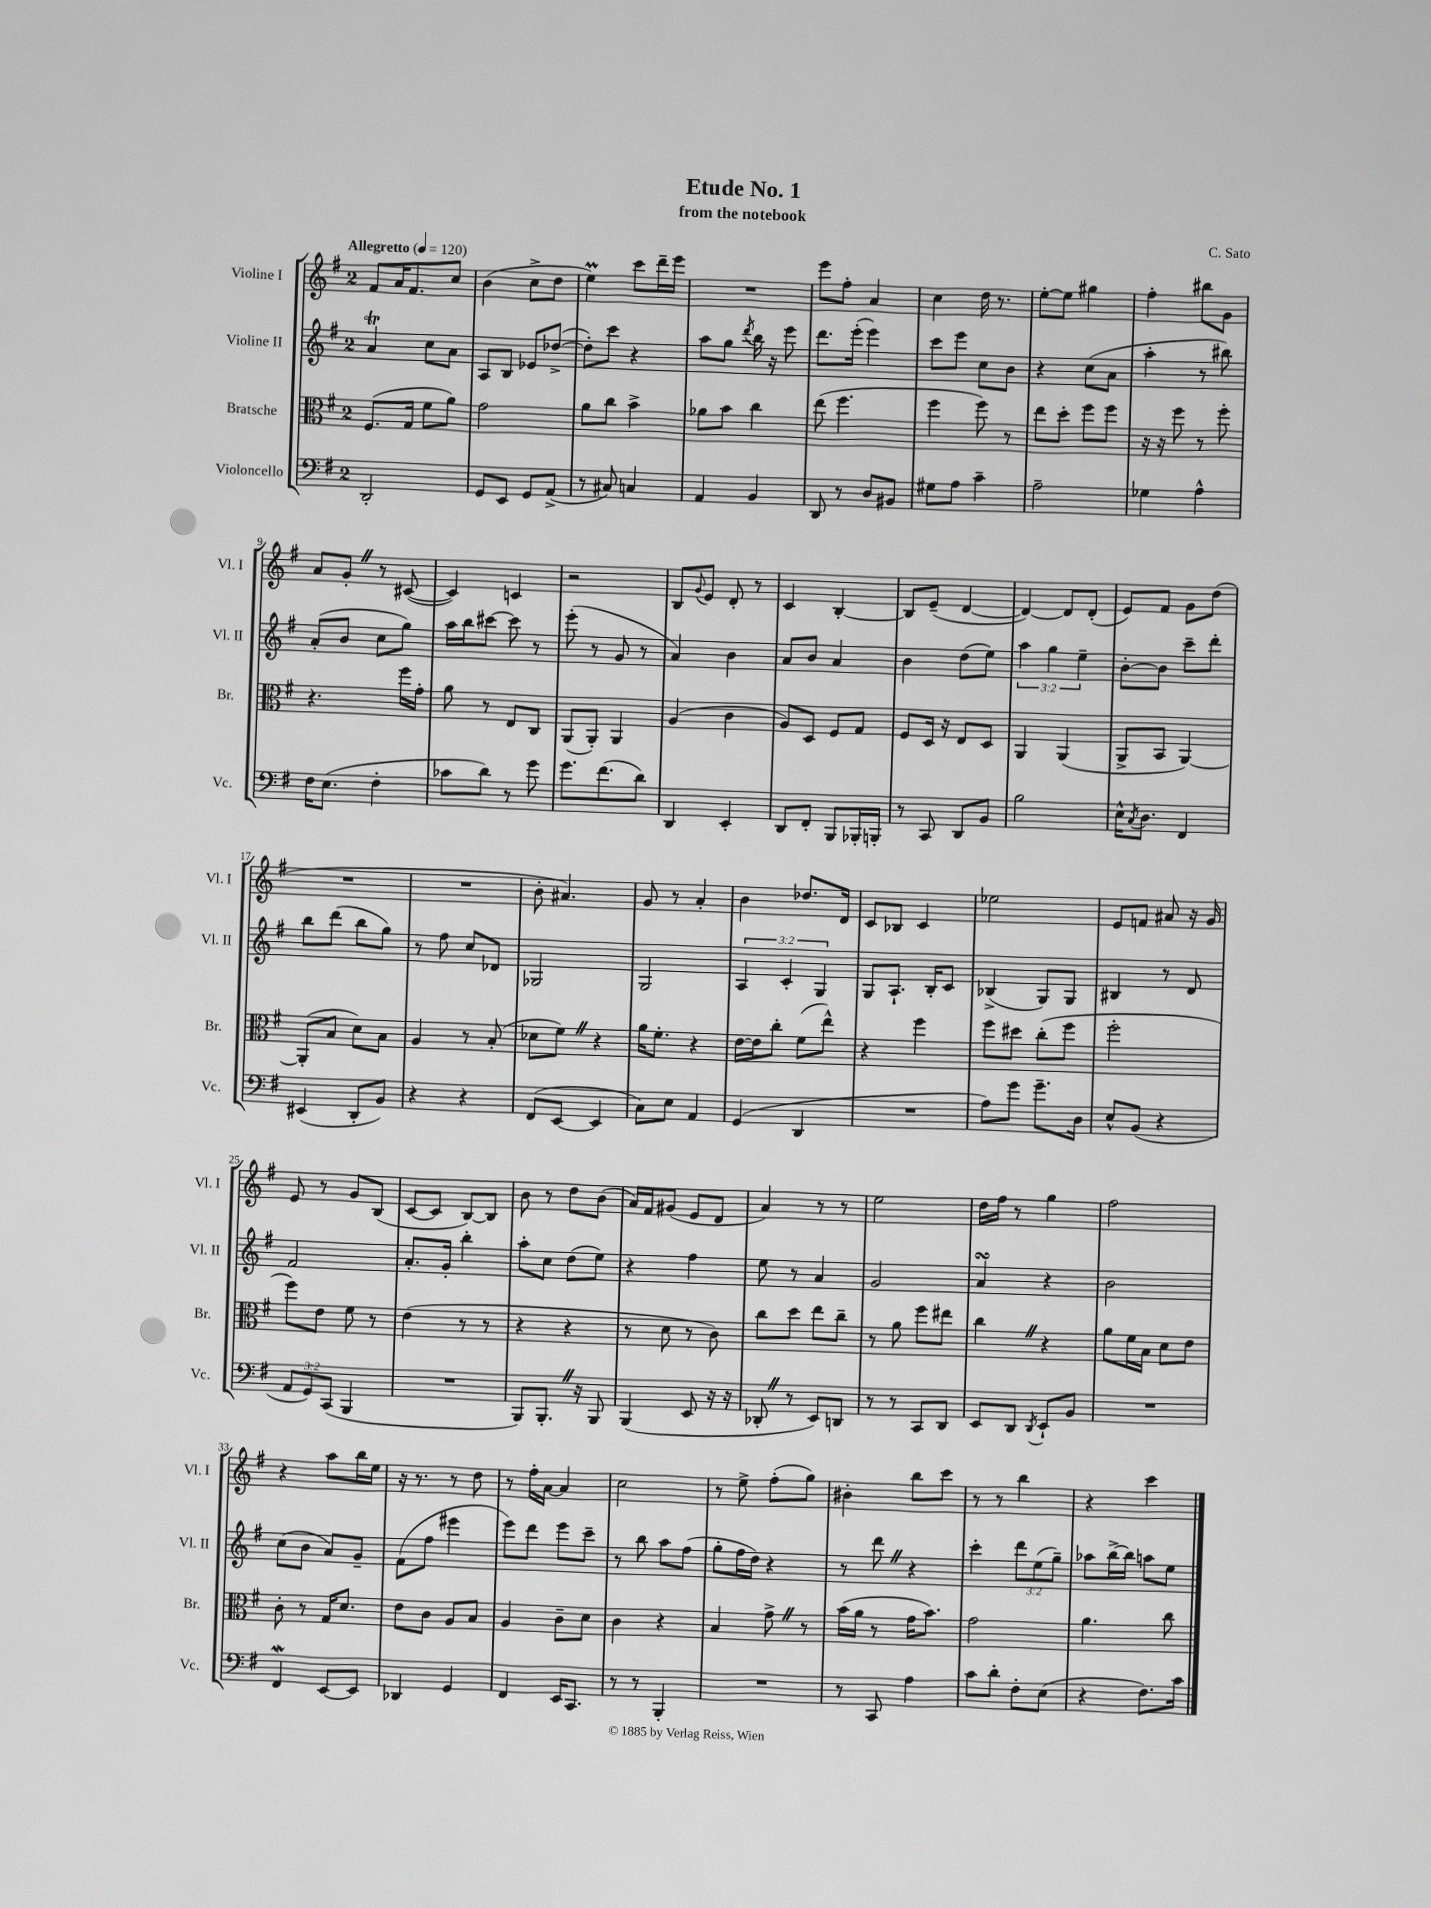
\header { title = "Etude No. 1" composer = "C. Sato" subtitle = "from the notebook" }
<<
\new StaffGroup <<
\new Staff = "s0" \with { instrumentName = "Violine I" shortInstrumentName = "Vl. I" } {
    \clef treble \key g \major \once \override Staff.TimeSignature.style = #'single-digit \time 2/4 \tempo "Allegretto" 4 = 120
    fis'8 a'16 fis'8. c''8 |
    b'4( c''8-> d''8 |
    e''4\prall) c'''8 d'''16-- e'''16 |
    R2 |
    e'''8 fis''8-. a'4 |
    c''4 d''16 r8. |
    e''8~-. e''8 gis''4 |
    fis''4-. bis''8 g'8 |
    a'8 g'8-. \once \override BreathingSign.text = \markup { \musicglyph "scripts.caesura.straight" } \breathe r8 cis'8~( |
    cis'4) c'4 |
    r2 |
    b8 \appoggiatura { g'8 } e'8 d'8-. r8 |
    c'4 b4~-. |
    b8 e'8--( d'4~ |
    d'4~) d'8 d'8-.( |
    e'8) fis'8 g'8 d''8( |
    R2 |
    R2 |
    b'8-. ais'4.) |
    g'8 r8 a'4-. |
    b'4 des''8. d'16 |
    c'8 bes8 c'4 |
    ees''2 |
    e'8 f'8 ais'8 r16 g'16 |
    e'8 r8 g'8 b8( |
    c'8~ c'8 b8~) b8 |
    b'8 r8 d''8 b'8( |
    a'16) fis'16 gis'8( e'8 d'8 |
    a'4) r8 r8 |
    e''2 |
    d''16 fis''16 r8 g''4 |
    fis''2 |
    r4 a''8 b''16 e''16 |
    r16 r8. r8 d''8 |
    r8 fis''16-. a'16~ a'4 |
    c''2 |
    r8 e''8-> fis''8-.( g''8) |
    bis'4-. b''8 c'''8 |
    r8 r8 b''4 |
    r4 c'''4 \bar "|." |
}
\new Staff = "s1" \with { instrumentName = "Violine II" shortInstrumentName = "Vl. II" } {
    \clef treble \key g \major \once \override Staff.TimeSignature.style = #'single-digit \time 2/4 \override Staff.TupletNumber.text = #tuplet-number::calc-fraction-text
    a'4\trill c''8 a'8 |
    a8 b8 ees'8 des''8~->( |
    des''8-.) c'''8 r4 |
    a''8 g''8 \acciaccatura { d'''8 } b''16 r16 e'''8 |
    d'''8. e'''16-.( e'''4) |
    c'''8 e'''8 c''8 b'8 |
    r4 c''8( a'8 |
    a''4-. r8 bis''8) |
    a'8-.( b'8 c''8 g''8) |
    a''16 b''16 cis'''8~ cis'''8 r8 |
    e'''8-.( r8 g'8 r8 |
    a'4) b'4 |
    a'8 b'8 a'4 |
    b'4 d''8( e''8) |
    \tuplet 3/2 { a''4 g''4 e''4-- } |
    b'8~-. b'8 c'''8-- d'''8-. |
    b''8 d'''8( b''8 g''8) |
    r8 fis''8 c''8 des'8 |
    ges2 |
    g2 |
    \tuplet 3/2 { a4 c'4-. g4 } |
    g8 a8.-! b16-. c'8 |
    bes4->( g8) g8 |
    bis4 r8 d'8 |
    fis'2 |
    a'8.-. g'16-. b''4-. |
    a''8-. c''8 d''8( e''8) |
    r4 fis''4 |
    e''8 r8 a'4 |
    g'2 |
    a'4\turn r4 |
    b'2 |
    c''8( b'8 a'8) g'8-- |
    fis'8( fis''8 eis'''4 |
    e'''8) d'''8 e'''8 c'''8-- |
    r8 b''8 a''8 fis''8( |
    g''8-. fis''16 d''16) r4 |
    r8 d'''8 \once \override BreathingSign.text = \markup { \musicglyph "scripts.caesura.straight" } \breathe r4 |
    c'''4-. \tuplet 3/2 { d'''8 e''8( g''8--) } |
    aes''8 b''16~-> b''16 a''8 e''8 \bar "|." |
}
\new Staff = "s2" \with { instrumentName = "Bratsche" shortInstrumentName = "Br." } {
    \clef alto \key g \major \once \override Staff.TimeSignature.style = #'single-digit \time 2/4
    fis8.( g16 fis'8 a'8) |
    g'2 |
    a'8 c''8 b'4-> |
    aes'8 b'8 c''4 |
    e''8( fis''4. |
    fis''4 fis''8) r8 |
    e''8 d''8-. fis''8 fis''8 |
    r16 r16 fis''8 r8 fis''8-. |
    r4. fis''16 g'16-. |
    a'8 r8 e8 c8 |
    a,8( a,8-.) a,4 |
    a4( c'4 |
    a8) d8 fis8 g8 |
    fis8 d16 r16 e8 d8 |
    a,4 a,4( |
    a,8-> b,8 a,4~) |
    a,8-.( b8 d'8) b8 |
    a4 r8 b8-.( |
    des'8 fis'8) \once \override BreathingSign.text = \markup { \musicglyph "scripts.caesura.straight" } \breathe r4 |
    a'16 fis'8.-. r4 |
    e'16~ e'16 c''8-. fis'8( e''8-^) |
    r4 fis''4 |
    fis''8 dis''8 c''8-.( fis''8 |
    fis''2-. |
    fis''8) e'8 fis'8 r8 |
    e'4( r8 r8 |
    r4 r4 |
    r8 d'8 r8 c'8) |
    c''8 d''8 e''8 c''8-- |
    r8 a'8 fis''8 eis''8 |
    c''4 \once \override BreathingSign.text = \markup { \musicglyph "scripts.caesura.straight" } \breathe r4 |
    a'8 fis'16 b16 d'8 e'8 |
    c'8-. r8 g16 d'8. |
    e'8 c'8 a8 b8 |
    a4 c'8-- d'8 |
    c'4 r4 |
    b4 g'8-> \once \override BreathingSign.text = \markup { \musicglyph "scripts.caesura.straight" } \breathe r8 |
    b'16( a'16 r8 g'16 b'8.) |
    g'2 |
    a'4. c''8 \bar "|." |
}
\new Staff = "s3" \with { instrumentName = "Violoncello" shortInstrumentName = "Vc." } {
    \clef bass \key g \major \once \override Staff.TimeSignature.style = #'single-digit \time 2/4 \override Staff.TupletNumber.text = #tuplet-number::calc-fraction-text
    d,2-. |
    g,8 e,8 g,8 a,8->( |
    r8 cis8) c4 |
    a,4 b,4 |
    d,8 r8 d8 bis,8 |
    gis8 a8 c'4-- |
    a2-- |
    ges4 a4-^ |
    fis16 e8.( fis4-. |
    ces'8 d'8) r8 g'8 |
    g'8. fis'8.( d'8) |
    d,4 e,4-. |
    d,8 fis,8-. b,,8 bes,,16-. b,,16-. |
    r8 c,8 d,8 b,8 |
    b2 |
    e16-^ \acciaccatura { c8 } d8. fis,4 |
    eis,4( d,8-. b,8) |
    r4 r4 |
    fis,8( e,8~ e,4 |
    c8) e8 a,4 |
    g,4( d,4 |
    R2 |
    a8) g'8 g'8.-- d16 |
    e8-^ b,8( r4 |
    \tuplet 3/2 { a,8 g,8) c,8( } b,,4 |
    R2 |
    b,,8) b,,8.-. \once \override BreathingSign.text = \markup { \musicglyph "scripts.caesura.straight" } \breathe r16 b,,8 |
    b,,4( e,8 r16 r16 |
    des,8-. \once \override BreathingSign.text = \markup { \musicglyph "scripts.caesura.straight" } \breathe r8 e,8) d,8 |
    r8 r8 c,8 d,8 |
    e,8 d,8 \acciaccatura { d,8 } e,8-! b,8 |
    R2 |
    fis,4\mordent e,8~ e,8 |
    des,4 g,4 |
    fis,4 e,16 c,8. |
    r8 r8 b,,4-. |
    R2 |
    r8 c,8 a4 |
    c'8 d'8-. fis8-. e8( |
    r4 fis8.) c'16 \bar "|." |
}
>>
>>
